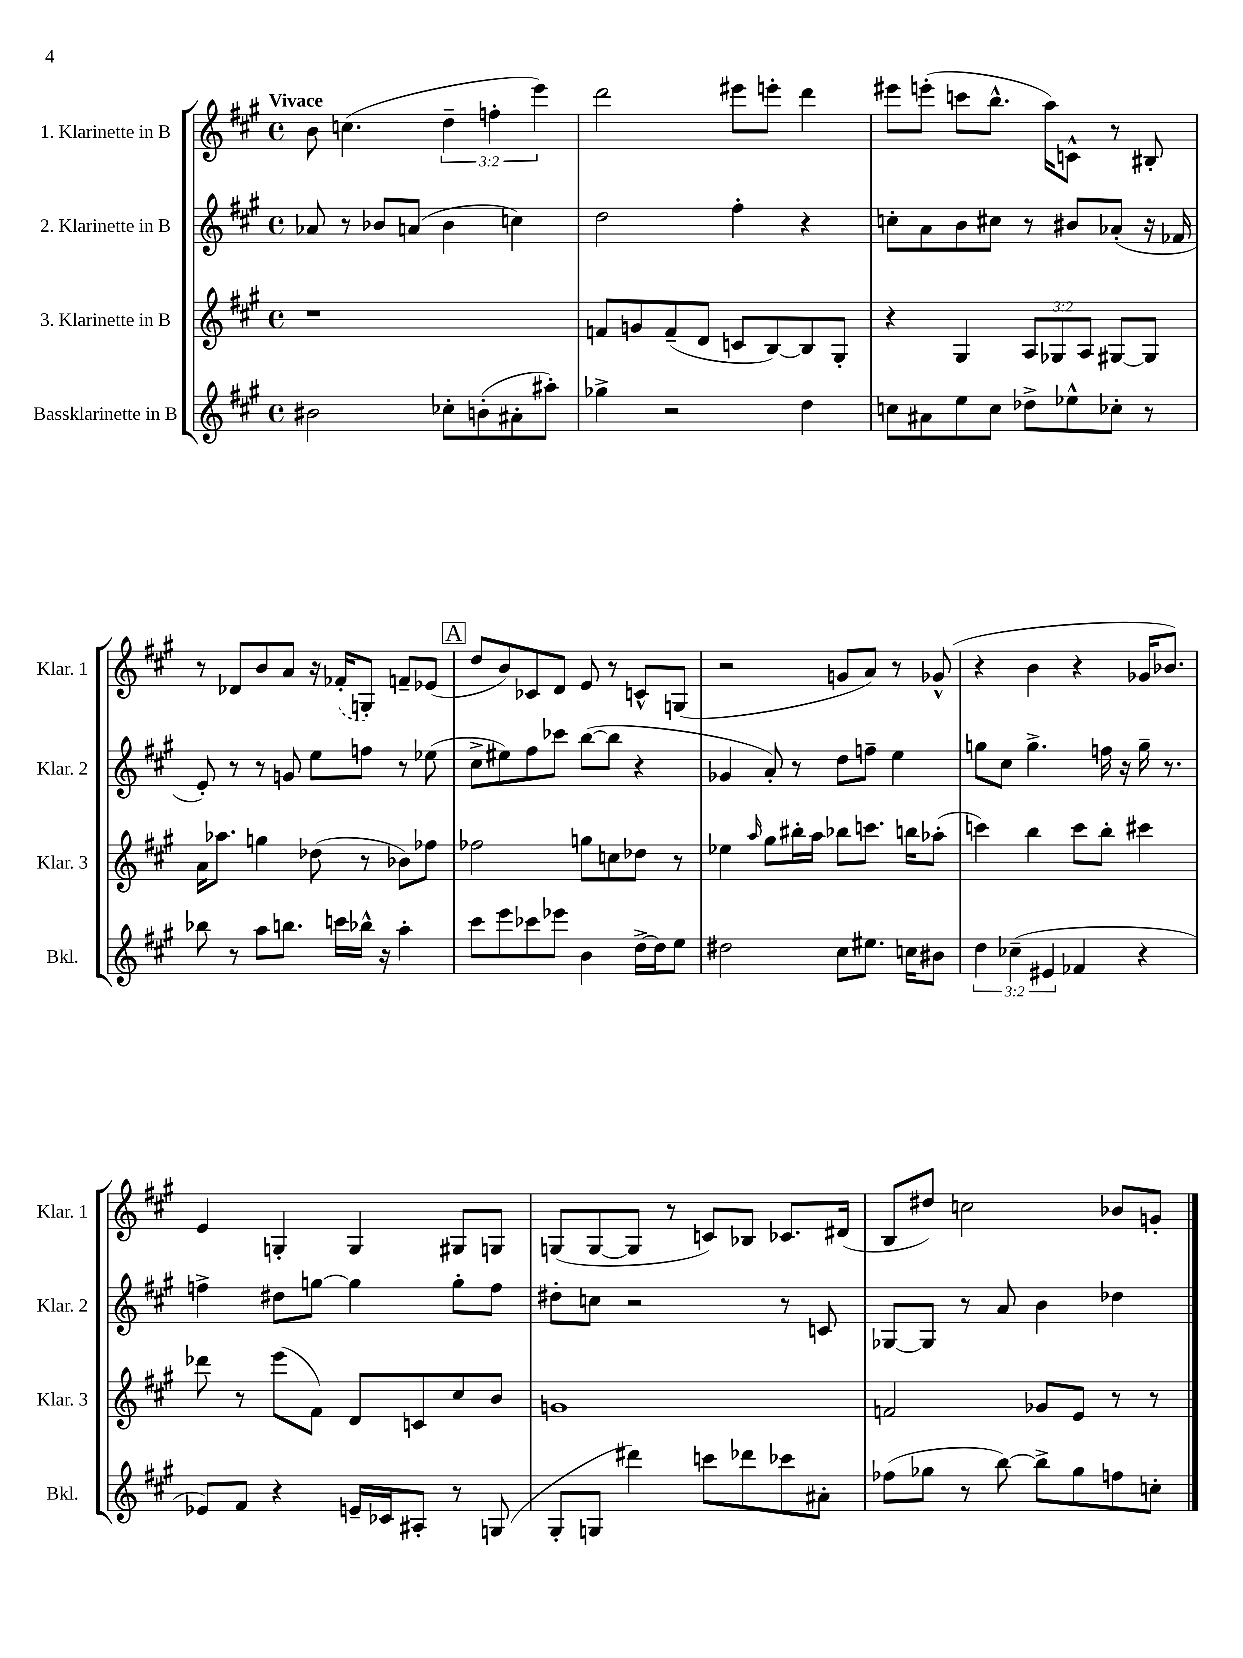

**kern	**kern	**kern	**kern
*staff4	*staff3	*staff2	*staff1
*clefG2	*clefG2	*clefG2	*clefG2
*k[f#c#g#]	*k[f#c#g#]	*k[f#c#g#]	*k[f#c#g#]
*M4/4	*M4/4	*M4/4	*M4/4
*met(c)	*met(c)	*met(c)	*met(c)
2b#\	1r	8a-/	8b\
.	.	8r	(4.cc\
.	.	8b-/L	.
.	.	(8a/J	.
8cc-'\L	.	4b-\	6dd~\
(8b'\	.	.	.
.	.	.	6ff'\
8a#'\	.	4cc\)	.
.	.	.	6eee\)
8aa#'\J)	.	.	.
=	=	=	=
4gg-^\	8f/L	2dd\	2ddd\
.	8g/	.	.
2r	(8f~/	.	.
.	8d/J	.	.
.	8c/L	4ff#'\	8eee#\L
.	[8B/)	.	8eee'\J
4dd\	8B/]	4r	4ddd\
.	8G#'/J	.	.
=	=	=	=
8cc\L	4r	8cc'\L	8eee#\L
8a#\	.	8a\	(8eee'\J
8ee\	4G#/	8b\	8ccc\L
8cc\J	.	8cc#\J	8.bb^^\J
8dd-^\L	12A/L	8r	.
.	.	.	16aa\LK)
.	12G-/	.	.
8ee-^^\	.	8b#/L	8c^^\J
.	12A/J	.	.
8cc-'\J	[8G#/L	(8a-'/J	8r
8r	8G#/]J	16r	8B#'/
.	.	16f-/	.
=	=	=	=
8bb-\	16a\LK	8e'/)	8r
.	8.aa-\J	.	.
8r	.	8r	8d-/L
8aa\L	4gg\	8r	8b/
8.bb\J	.	8g/	8a/J
.	(8dd-\	8ee\L	16r
16ccc\LL	.	.	(16f-'/LK
16bb-^^\JJ	8r	8ff\J	8G'/J)
16r	.	.	.
4aa'\	8b-\L)	8r	8f~/L
.	8ff-\J	(8ee-\	(8e-/J
=	=	=	=
8ccc#\L	2ff-\	8cc#^\L	8dd/L
8eee\	.	8ee#\)	8b/)
8ccc-\	.	8ff#\	8c-/
8eee-\J	.	8ccc-\J	8d/J
4b\	8gg\L	([8bb\L	8e/
.	8cc\	8bb\]J	8r
[16dd^\LL	8dd-\J	4r	8c^^/L
16dd\]J	.	.	.
8ee\J	8r	.	(8G/J
=	=	=	=
2dd#\	4ee-\	4g-/	2r
.	16qqaa/	.	.
.	8gg#\L	8a'/)	.
.	16bb#'\L	8r	.
.	16aa\JJ	.	.
8cc#\L	8bb-\L	8dd\L	8g/L
8.ee#\J	8.ccc\J	8ff~\J	8a/J)
.	.	4ee\	8r
16cc\LK	16bb\LK	.	.
8b#\J	(8aa-'\J	.	(8g-^^/
=	=	=	=
6dd\	4ccc\)	8gg\L	4r
.	.	8cc#\J	.
(6cc-~\	.	.	.
.	4bb\	4.gg^\	4b\
6e#/	.	.	.
4f-/	8ccc\L	.	4r
.	8bb'\J	16ff\	.
.	.	16r	.
4r	4ccc#\	16gg~\	16g-/LK
.	.	8.r	8.b-/J)
=	=	=	=
8e-/L)	8ddd-\	4ff^\	4e/
8f#/J	8r	.	.
4r	(8eee\L	8dd#\L	4G'/
.	8f#\J)	[8gg\J	.
16e~/LL	8d/L	4gg\]	4G/
16c-/J	.	.	.
8A#'/J	8c/	.	.
8r	8cc#/	8gg'\L	8G#/L
(8G/	8b/J	8ff\J	8G/J
=	=	=	=
8G#'/L	1g	8dd#'\L	(8G/L
8G/J	.	8cc\J	[8G/
4ddd#\)	.	2r	8G/]J
.	.	.	8r
8ccc\L	.	.	8c/L)
8ddd-\	.	.	8B-/J
8ccc-\	.	8r	8.c-/L
8a#'\J	.	8c/	.
.	.	.	(16d#/Jk
=	=	=	=
(8ff-\L	2f/	[8G-/L	8B/L
8gg-\J	.	8G-/]J	8dd#/J)
8r	.	8r	2cc\
[8bb\)	.	8a/	.
8bb^\]L	8g-/L	4b\	.
8gg-\	8e/J	.	.
8ff\	8r	4dd-\	8b-/L
8cc'\J	8r	.	8g'/J
==	==	==	==
*-	*-	*-	*-
